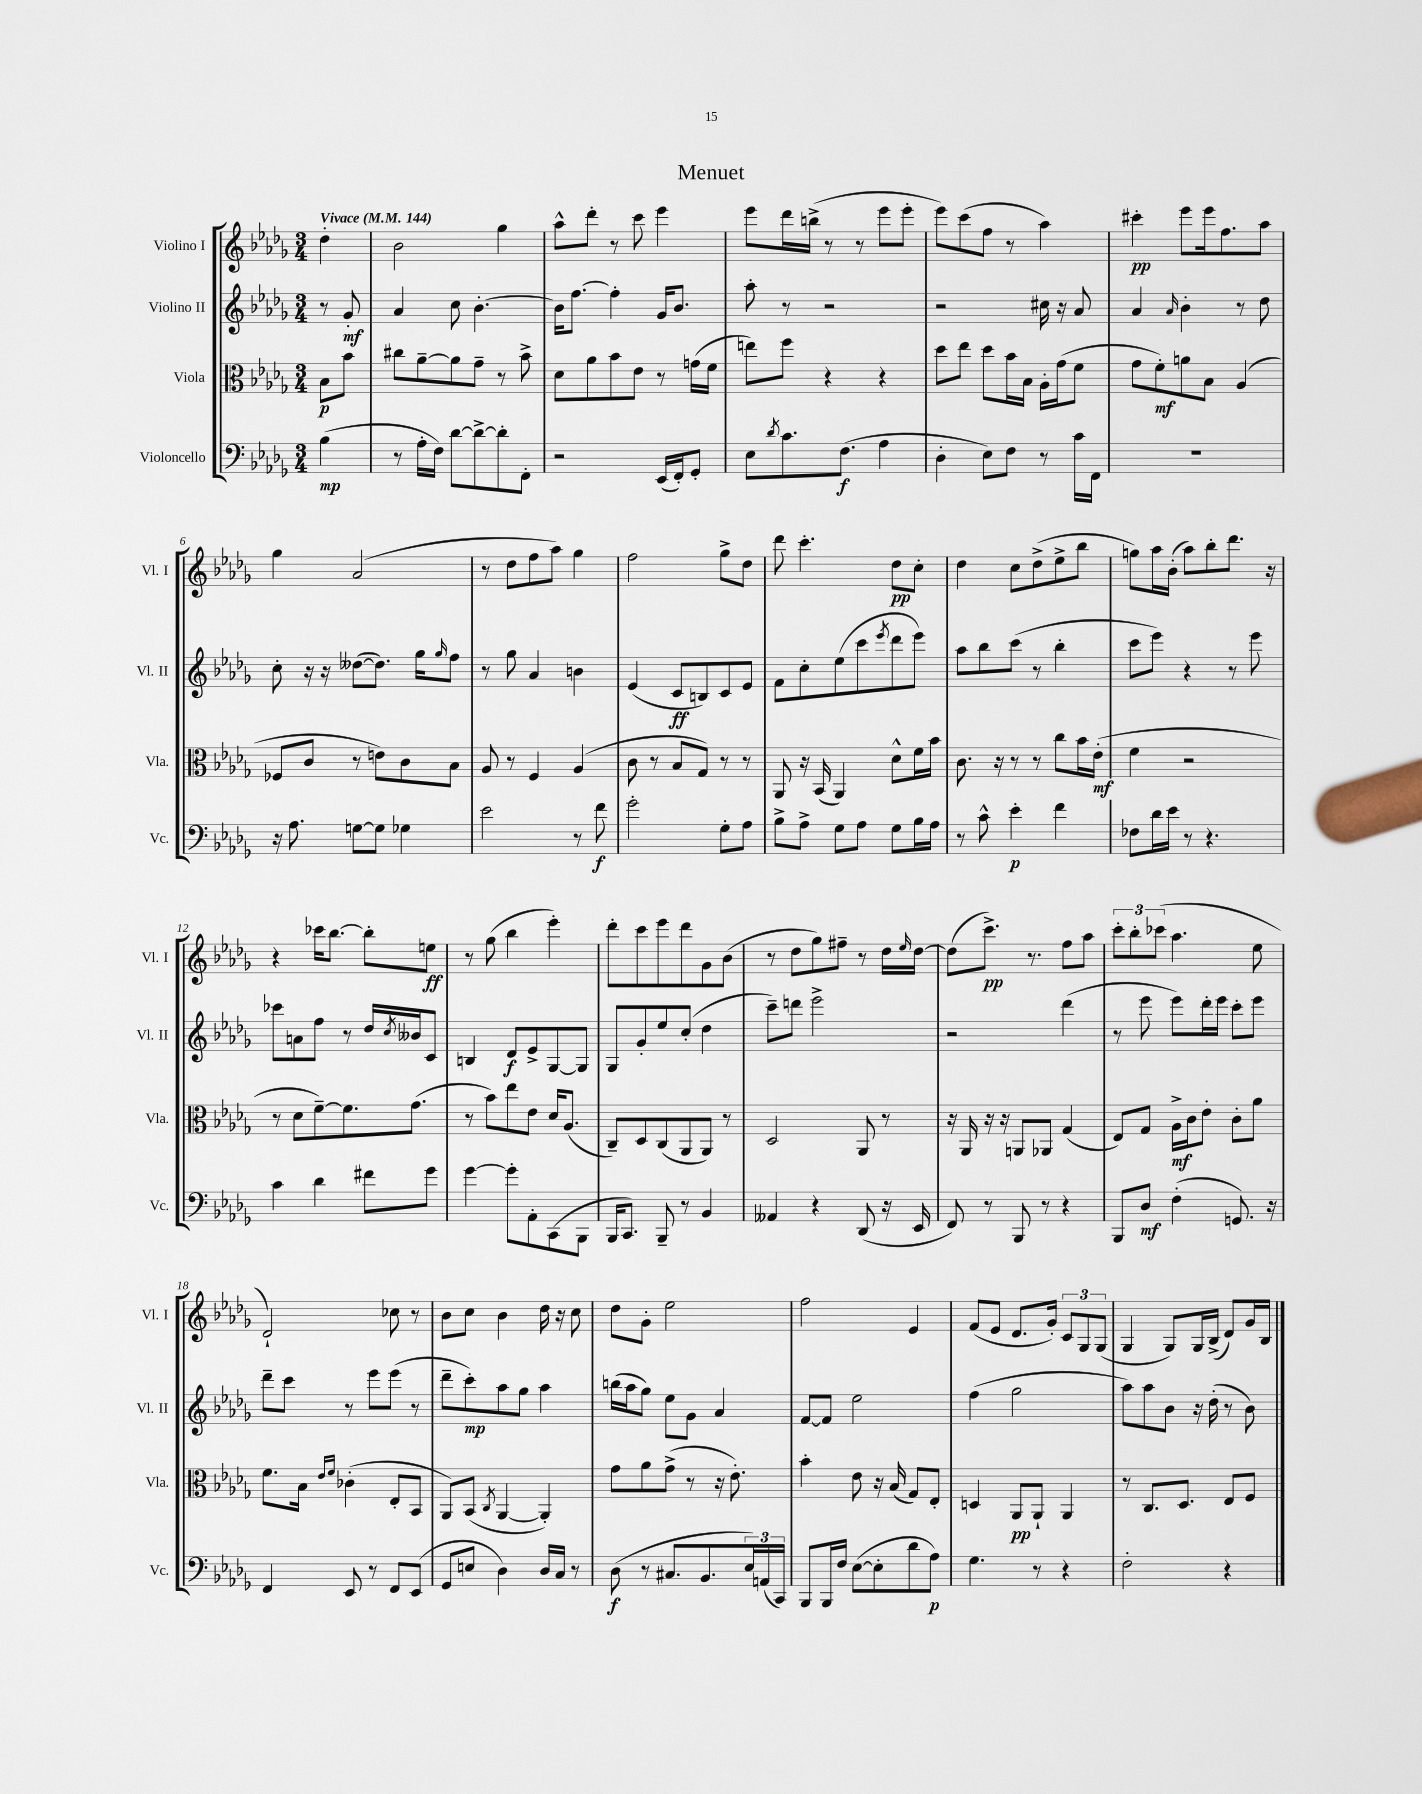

**kern	**dynam	**kern	**dynam	**kern	**dynam	**kern	**dynam
*part4	*part4	*part3	*part3	*part2	*part2	*part1	*part1
*staff4	*staff4	*staff3	*staff3	*staff2	*staff2	*staff1	*staff1
*I"Violoncello	*	*I"Viola	*	*I"Violino II	*	*I"Violino I	*
*I'Vc.	*	*I'Vla.	*	*I'Vl. II	*	*I'Vl. I	*
*clefF4	*	*clefC3	*	*clefG2	*	*clefG2	*
*k[b-e-a-d-g-]	*	*k[b-e-a-d-g-]	*	*k[b-e-a-d-g-]	*	*k[b-e-a-d-g-]	*
*M3/4	*	*M3/4	*	*M3/4	*	*M3/4	*
*MM144	*	*MM144	*	*MM144	*	*MM144	*
=	=	=	=	=	=	=	=
!	!	!	!	!	!	!LO:TX:a:B:t=Vivace	!
(4B-\	mp	8B-\L	p	8r	.	4dd-'\	.
.	.	8b-\J	.	8g-'/	mf	.	.
=1	=1	=1	=1	=1	=1	=1	=1
8r	.	8cc#X\L	.	4a-/	.	2b-\	.
16A-'\LL	.	[8a-~\	.	.	.	.	.
16F\JJ)	.	.	.	.	.	.	.
[8d-\L	.	8a-\]	.	8cc\	.	.	.
8d-^\_	.	8g-~\J	.	[4.b-'\	.	.	.
8d-'\]	.	8r	.	.	.	4gg-\	.
8FF'\J	.	8b-^\	.	.	.	.	.
=2	=2	=2	=2	=2	=2	=2	=2
2r	.	8d-\L	.	16b-\KL]	.	8aa-^^\L	.
.	.	.	.	[8.ff\J	.	.	.
.	.	8a-\	.	.	.	8ddd-'\J	.
.	.	8b-\	.	4ff'\]	.	8r	.
.	.	8e-\J	.	.	.	8ccc\	.
(16EE-/LL	.	8r	.	16g-/KL	.	4eee-\	.
16FF'/J)	.	.	.	8.b-/J	.	.	.
8GG-'/J	.	(16gn\LL	.	.	.	.	.
.	.	16f\JJ	.	.	.	.	.
=3	=3	=3	=3	=3	=3	=3	=3
8E-\L	.	8een\L)	.	8aa-'\	.	8eee-\L	.
8qd-/	.	.	.	.	.	.	.
8.c\	.	8ff\J	.	8r	.	16ddd-\L	.
.	.	.	.	.	.	(16bbn^\JJ	.
.	.	4r	.	2r	.	8r	.
(8.F\J	f	.	.	.	.	.	.
.	.	.	.	.	.	8r	.
4A-\	.	4r	.	.	.	8eee-\L	.
.	.	.	.	.	.	8eee-'\J	.
=4	=4	=4	=4	=4	=4	=4	=4
4D-'\	.	8dd-\L	.	2r	.	8eee-\L)	.
.	.	8ee-\J	.	.	.	(8ccc\	.
8E-\L)	.	8dd-\L	.	.	.	8ff\J	.
8F\J	.	16b-\L	.	.	.	8r	.
.	.	16B-\JJ	.	.	.	.	.
8r	.	16A-'\LL	.	16cc#X\	.	4aa-\)	.
.	.	(16g-\J	.	16r	.	.	.
16c\LL	.	8f\J	.	8a-/	.	.	.
16FF\JJ	.	.	.	.	.	.	.
=5	=5	=5	=5	=5	=5	=5	=5
2.r	.	8g-\L	.	4a-/	.	4ccc#X'\	pp
.	.	8f'\)	mf	.	.	.	.
.	.	.	.	16qqa-/	.	.	.
.	.	8an\	.	4b-'\	.	8eee-\L	.
.	.	8B-\J	.	.	.	16eee-\k	.
.	.	.	.	.	.	8.ff\	.
.	.	(4A-/	.	8r	.	.	.
.	.	.	.	8dd-\	.	8aa-\J	.
!!LO:LB:g=z
=6	=6	=6	=6	=6	=6	=6	=6
16r	.	8F-X/L	.	8cc'\	.	4gg-\	.
8.A-\	.	.	.	.	.	.	.
.	.	8c/J	.	16r	.	.	.
.	.	.	.	16r	.	.	.
[8Gn\L	.	8r	.	([8dd--X\L	.	(2a-/	.
8G\J]	.	8en\L)	.	8.dd--\J])	.	.	.
4G-X\	.	8c\	.	.	.	.	.
.	.	.	.	16gg-\KL	.	.	.
.	.	.	.	16qqgg-/	.	.	.
.	.	8B-\J	.	8ff\J	.	.	.
=7	=7	=7	=7	=7	=7	=7	=7
2e-\	.	8A-/	.	8r	.	8r	.
.	.	8r	.	8gg-\	.	8dd-\L	.
.	.	4F/	.	4a-/	.	8ff\	.
.	.	.	.	.	.	8aa-\J)	.
8r	.	(4A-/	.	4bn\	.	4gg-\	.
8f\	f	.	.	.	.	.	.
=8	=8	=8	=8	=8	=8	=8	=8
2g-'\	.	8c\	.	(4e-/	.	2ff\	.
.	.	8r	.	.	.	.	.
.	.	8B-/L	.	8c/L	ff	.	.
.	.	8G-/J)	.	8Bn/)	.	.	.
8G-'\L	.	8r	.	8c/	.	8gg-^\L	.
8A-\J	.	8r	.	8e-/J	.	8dd-\J	.
=9	=9	=9	=9	=9	=9	=9	=9
8B-^\L	.	8AA-/	.	8f\L	.	8ddd-\	.
8A-^\J	.	16r	.	8cc'\	.	4.ccc'\	.
.	.	(16BB-/	.	.	.	.	.
8G-\L	.	4AA-/)	.	(8ee-\	.	.	.
8A-\J	.	.	.	8ccc\	.	.	.
.	.	.	.	8qeee-/	.	.	.
8G-\L	.	8d-^^\L	.	8ddd-\	.	8dd-\L	pp
16B-\L	.	16f\L	.	8eee-\J)	.	8cc'\J	.
16A-\JJ	.	16b-\JJ	.	.	.	.	.
=10	=10	=10	=10	=10	=10	=10	=10
8r	.	8.c\	.	8aa-\L	.	4dd-\	.
8c^^\	.	.	.	8bb-\	.	.	.
.	.	16r	.	.	.	.	.
4e-'\	p	8r	.	(8ccc\J	.	8cc\L	.
.	.	8r	.	8r	.	(8dd-^\	.
4f\	.	8cc\L	.	4bb-'\	.	8ee-^\	.
.	.	16b-\L	.	.	.	8bb-\J	.
.	.	(16e-'\JJ	mf	.	.	.	.
=11	=11	=11	=11	=11	=11	=11	=11
8F-X\L	.	4f\	.	8ccc\L	.	8ggn\L)	.
16d-\L	.	.	.	8eee-\J)	.	16aa-\L	.
16e-\JJ	.	.	.	.	.	(16b-'\JJ	.
8r	.	2r	.	4r	.	8aa-\L)	.
4.r	.	.	.	.	.	8bb-'\	.
.	.	.	.	8r	.	8.ddd-\J	.
.	.	.	.	8eee-\	.	.	.
.	.	.	.	.	.	16r	.
!!LO:LB:g=z
=12	=12	=12	=12	=12	=12	=12	=12
4c\	.	8r	.	8ccc-X\L	.	4r	.
.	.	8d-\L	.	8an\	.	.	.
4d-\	.	[8f~\)	.	8ff\J	.	16ccc-X\KL	.
.	.	.	.	.	.	[8.bb-\J	.
.	.	8.f\]	.	8r	.	.	.
8f#X\L	.	.	.	16dd-/LL	.	8bb-'\L]	.
.	.	.	.	8qcc/	.	.	.
.	.	(8.g-\J	.	16b--X/J	.	.	.
8g-\J	.	.	.	8c/J	.	8een\J	ff
=13	=13	=13	=13	=13	=13	=13	=13
[4g-\	.	8r	.	4Bn/	.	8r	.
.	.	8b-\L)	.	.	.	(8gg-\	.
8g-'\L]	.	8ee-\	.	8d-/L	f	4bb-\	.
8AA-'\	.	8e-\J	.	8e-^/	.	.	.
(8CC\	.	16d-/KL	.	[8G-/	.	4eee-'\)	.
.	.	(8.A-/J	.	.	.	.	.
8BBB-\J	.	.	.	8G-/J]	.	.	.
=14	=14	=14	=14	=14	=14	=14	=14
16BBB-/KL	.	8C~/L)	.	8G-/L	.	8ddd-'\L	.
8.CC/J)	.	.	.	.	.	.	.
.	.	8D-/	.	8g-'/	.	8ccc\	.
8BBB-~/	.	(8C/	.	8ee-/	.	8eee-\	.
8r	.	8AA-/	.	(8cc'/J	.	8ddd-\	.
4BB-/	.	8AA-/J)	.	4dd-\	.	8g-\	.
.	.	8r	.	.	.	(8b-\J	.
=15	=15	=15	=15	=15	=15	=15	=15
4AA--X/	.	2D-/	.	8ccc~\L)	.	8r	.
.	.	.	.	8dddn\J	.	8dd-\L	.
4r	.	.	.	2eee-^\	.	8gg-\)	.
.	.	.	.	.	.	8ff#X~\J	.
(8DD-/	.	8AA-/	.	.	.	8r	.
16r	.	8r	.	.	.	16dd-\LL	.
.	.	.	.	.	.	16qqee-/	.
16EE-/	.	.	.	.	.	[16dd-\JJ	.
=16	=16	=16	=16	=16	=16	=16	=16
8FF/)	.	16r	.	2r	.	(8dd-\L]	.
.	.	16AA-/	.	.	.	.	.
8r	.	16r	.	.	.	8.ccc^\J)	pp
.	.	16r	.	.	.	.	.
8BBB-/	.	8AAn/L	.	.	.	.	.
.	.	.	.	.	.	8.r	.
8r	.	8AA-X/J	.	.	.	.	.
4r	.	(4G-/	.	(4ddd-\	.	8ff\L	.
.	.	.	.	.	.	8aa-\J	.
=17	=17	=17	=17	=17	=17	=17	=17
8BBB-/L	.	8E-/L)	.	8r	.	12ccc'\L	.
.	.	.	.	.	.	12bb-'\	.
8D-/J	mf	8G-/J	.	8eee-\	.	.	.
.	.	.	.	.	.	(12ccc-X\J	.
(4F'\	.	16A-^\LL	mf	8eee-\L)	.	4.aa-\	.
.	.	16c\J	.	.	.	.	.
.	.	8e-'\J	.	16ddd-'\L	.	.	.
.	.	.	.	16eee-\JJ	.	.	.
8.GGn/)	.	8c'\L	.	8ccc'\L	.	.	.
.	.	8a-\J	.	8eee-\J	.	8ee-\	.
16r	.	.	.	.	.	.	.
!!LO:LB:g=z
=18	=18	=18	=18	=18	=18	=18	=18
4FF/	.	8.f\L	.	8ddd-~\L	.	2d-`/)	.
.	.	.	.	8ccc\J	.	.	.
.	.	16B-\Jk	.	.	.	.	.
.	.	16qqe-/LL	.	.	.	.	.
.	.	16qqf/JJ	.	.	.	.	.
8EE-/	.	(4c-X'\	.	8r	.	.	.
8r	.	.	.	8eee-\L	.	.	.
8FF/L	.	8E-'/L	.	(8eee-\J	.	8cc-X\	.
(8EE-/J	.	8BB-/J	.	8r	.	8r	.
=19	=19	=19	=19	=19	=19	=19	=19
8GG-/L	.	8AA-/L)	.	8ddd-~\L	.	8b-\L	.
8En/J	.	(8BB-/J	.	8ccc'\)	mp	8cc\J	.
.	.	8qC/	.	.	.	.	.
4D-\)	.	[4AA-/	.	8aa-\	.	4b-\	.
.	.	.	.	8gg-\J	.	.	.
16D-/LL	.	4AA-'/])	.	4aa-\	.	16dd-\	.
16C/JJ	.	.	.	.	.	16r	.
8r	.	.	.	.	.	8cc\	.
=20	=20	=20	=20	=20	=20	=20	=20
(8D-\	f	8g-\L	.	(16bbn\LL	.	8dd-\L	.
.	.	.	.	16aa-\J	.	.	.
8r	.	8a-\	.	8gg-\J)	.	8g-'\J	.
8.C#X/L	.	(8g-^\J	.	8ee-\L	.	2ee-\	.
.	.	8r	.	8g-\J	.	.	.
8.BB-/	.	.	.	.	.	.	.
.	.	16r	.	4a-/	.	.	.
.	.	8.e-'\)	.	.	.	.	.
24E-/L)	.	.	.	.	.	.	.
(24AAn/	.	.	.	.	.	.	.
24CC/JJ)	.	.	.	.	.	.	.
=21	=21	=21	=21	=21	=21	=21	=21
8BBB-/L	.	4b-'\	.	[8f/L	.	2ff\	.
16BBB-/L	.	.	.	8f/J]	.	.	.
16F/JJ	.	.	.	.	.	.	.
([8E-\L	.	8e-\	.	2ee-\	.	.	.
8E-'\]	.	16r	.	.	.	.	.
.	.	(16B-/	.	.	.	.	.
8d-\	.	8G-/L)	.	.	.	4e-/	.
8A-\J)	p	8E-'/J	.	.	.	.	.
=22	=22	=22	=22	=22	=22	=22	=22
4.G-\	.	4Dn/	.	(4ff\	.	(8f/L	.
.	.	.	.	.	.	8e-/J	.
.	.	8AA-/L	pp	2gg-\	.	8.d-/L	.
8r	.	8AA-`/J	.	.	.	.	.
.	.	.	.	.	.	16g-'/Jk)	.
4r	.	4AA-/	.	.	.	12c/L	.
.	.	.	.	.	.	12G-/	.
.	.	.	.	.	.	(12G-/J	.
=23	=23	=23	=23	=23	=23	=23	=23
2F'\	.	8r	.	8aa-\L)	.	4G-/	.
.	.	8.C/L	.	8aa-\	.	.	.
.	.	.	.	8b-\J	.	8G-/L)	.
.	.	8.D-/J	.	.	.	.	.
.	.	.	.	16r	.	16G-/L	.
.	.	.	.	(16dd-'\	.	(16B-^/JJ	.
4r	.	8E-/L	.	8r	.	8d-/L)	.
.	.	8F/J	.	8b-\)	.	16g-/L	.
.	.	.	.	.	.	16B-/JJ	.
==	==	==	==	==	==	==	==
*-	*-	*-	*-	*-	*-	*-	*-
